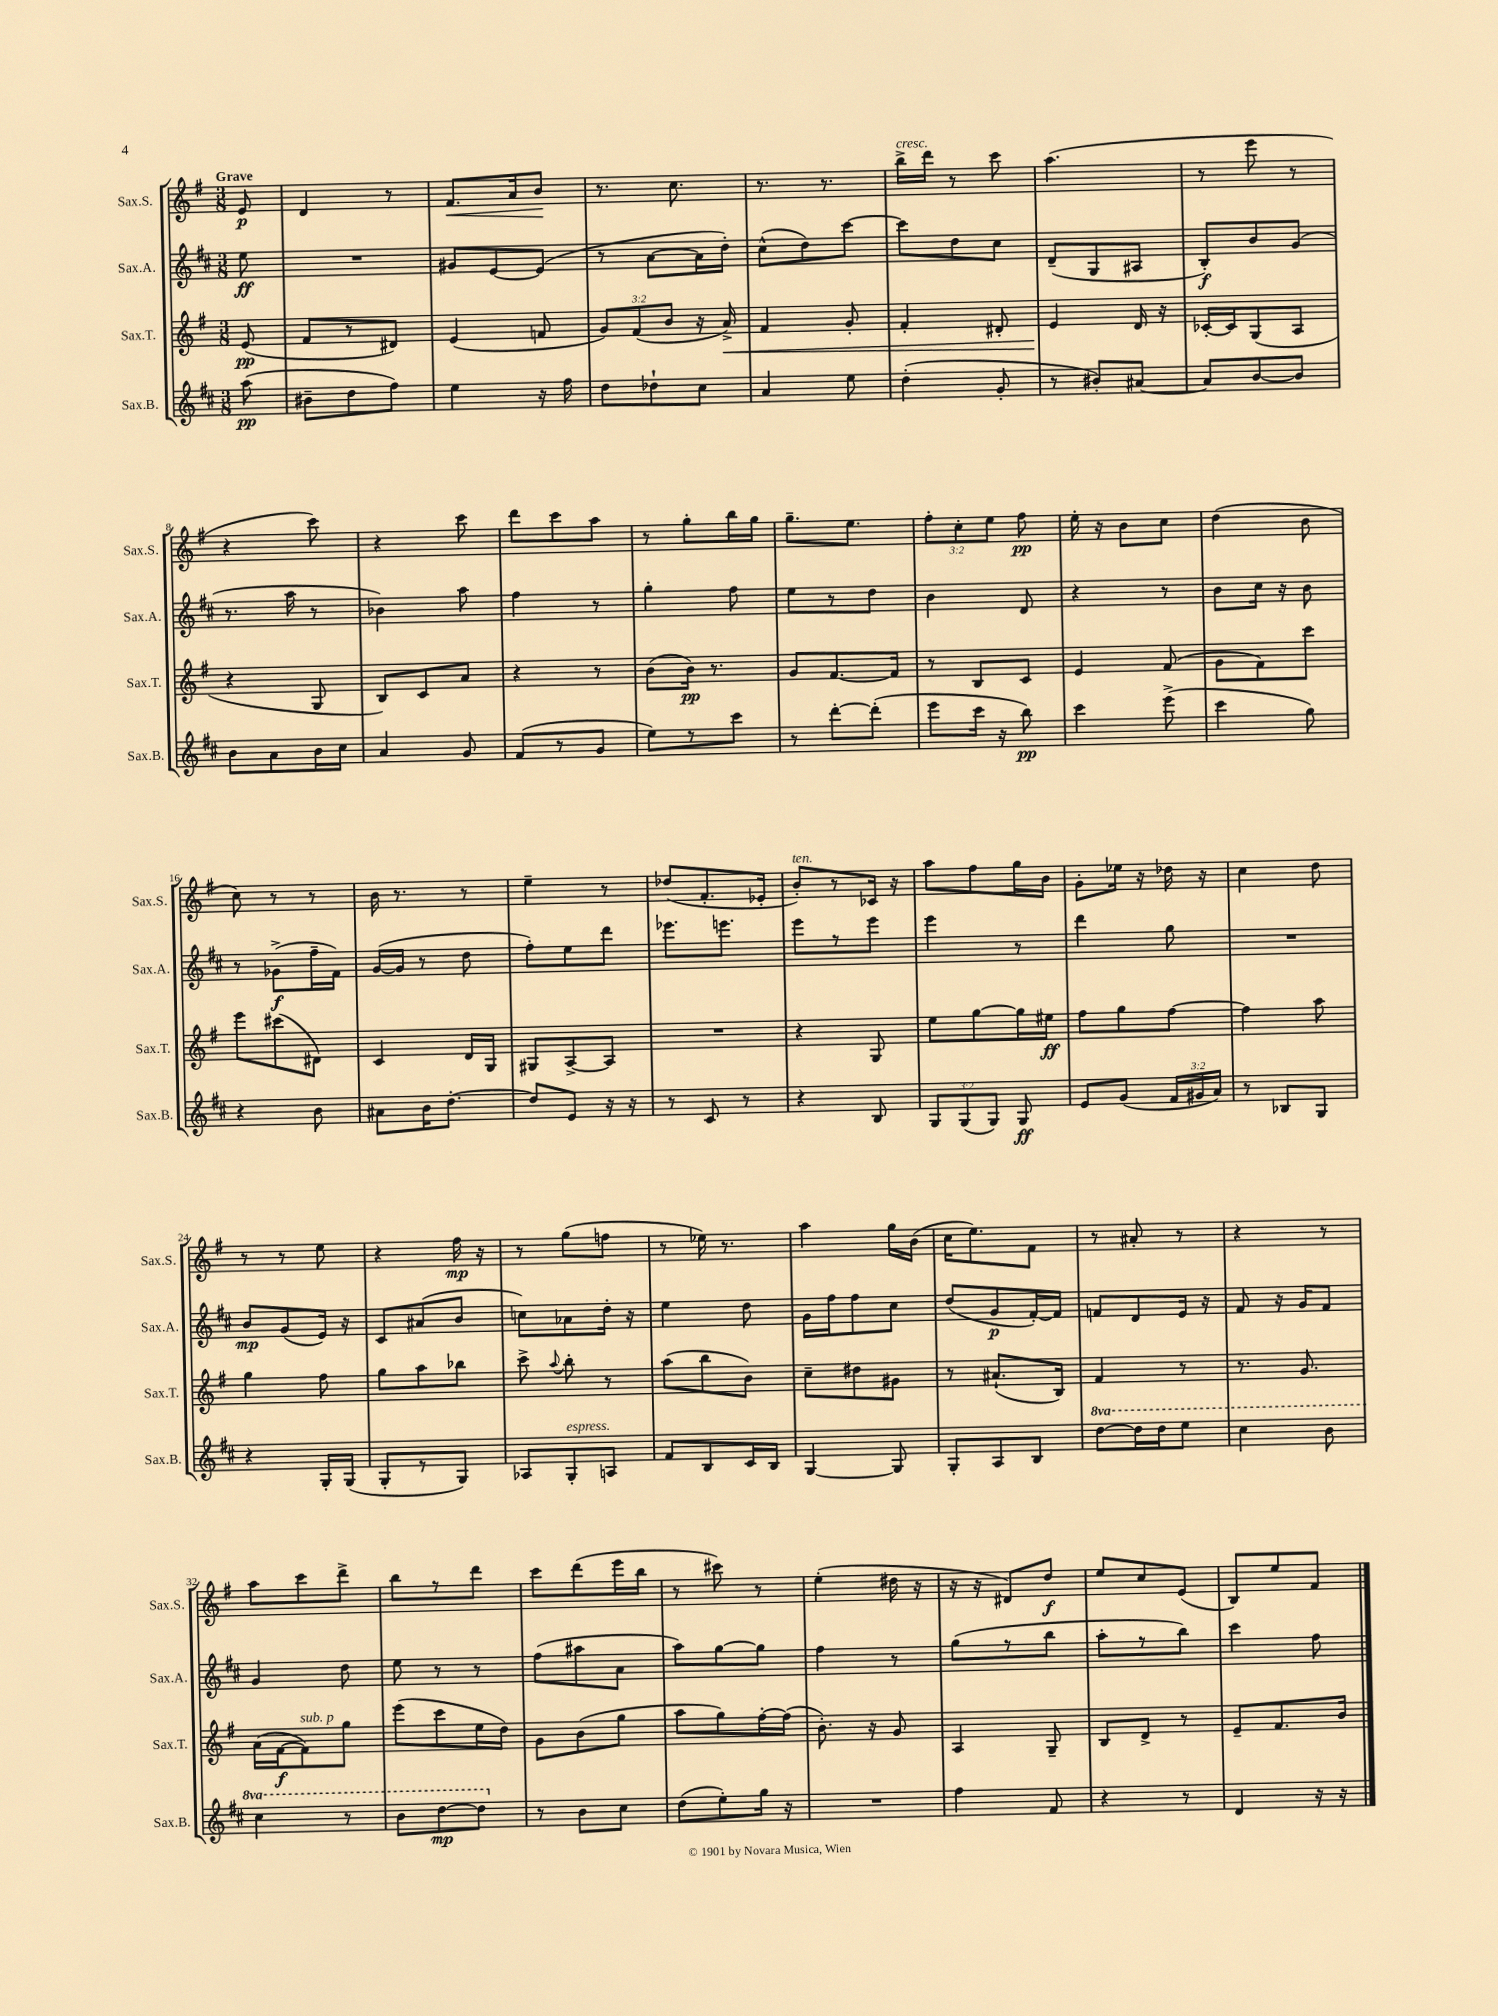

**kern	**kern	**kern	**kern
*staff4	*staff3	*staff2	*staff1
*clefG2	*clefG2	*clefG2	*clefG2
*k[f#c#]	*k[f#]	*k[f#c#]	*k[f#]
*M3/8	*M3/8	*M3/8	*M3/8
(8aa	(8e	8ee	8e
=	=	=	=
8b#~	8f#	4.r	4d
8dd	8r	.	.
8ff#)	8d#)	.	8r
=	=	=	=
4ee	(4e	8g#	8.f#
.	.	[8e	.
.	.	.	16a
16r	8f	(8e]	8b
16ff#	.	.	.
=	=	=	=
8dd	12g)	8r	8.r
.	(12f#	.	.
8dd-`	.	[8a	.
.	12b	.	.
.	.	.	8.cc
8cc#	16r	16a]	.
.	16a^)	16dd')	.
=	=	=	=
4a	4f#	(8cc#^^	8.r
.	.	8dd)	.
.	.	.	8.r
8ee	8g'	[8ccc#	.
=	=	=	=
(4dd'	4f#'	8ccc#]	16bb^
.	.	.	16ddd
.	.	8dd	8r
8g'	8d#'	8cc#	8ccc
=	=	=	=
8r	4e	(8d~	(4.aa
8b#')	.	8G	.
[8a#	16d	8A#	.
.	16r	.	.
=	=	=	=
8a#]	[16c-'	8B')	8r
.	16c-]	.	.
[8b	(8G	8b	8eee
8b]	8A	(8g	8r
=	=	=	=
8b	4r	8.r	4r
8a	.	.	.
.	.	16aa	.
16b	8G	8r	8ccc)
16cc#	.	.	.
=	=	=	=
4a	8B)	4b-)	4r
.	8c	.	.
8g	8a	8aa	8ccc
=	=	=	=
(8f#	4r	4ff#	8ddd
8r	.	.	8ccc
8g	8r	8r	8aa
=	=	=	=
8ee)	(8b	4gg'	8r
8r	16b)	.	8gg'
.	8.r	.	.
8ccc#	.	8ff#	16bb
.	.	.	16gg
=	=	=	=
8r	8g	8ee	8.gg~
[8ddd'	[8.f#	8r	.
.	.	.	8.ee
(8ddd']	.	8dd	.
.	16f#]	.	.
=	=	=	=
8eee	8r	4b	12ff#'
.	.	.	12cc'
16ccc#	8B	.	.
.	.	.	12ee
16r	.	.	.
8bb)	8c	8d	8ff#
=	=	=	=
4ccc#	4e	4r	16ee'
.	.	.	16r
.	.	.	8b
(8eee^	(8f#	8r	8cc
=	=	=	=
4ccc#	8g	8b	(4dd
.	8f#)	16cc#	.
.	.	16r	.
8gg)	8ccc	8b	8b
=	=	=	=
4r	8eee	8r	8cc)
.	(8ccc#	(8g-^	8r
8b	8d#)	16ff#~	8r
.	.	16f#)	.
=	=	=	=
8a#	4c	([16g	16b
.	.	16g]	8.r
16b	.	8r	.
[8.dd'	.	.	.
.	16d	8dd	8r
.	16G	.	.
=	=	=	=
8dd]	8G#	8ff#')	4ee~
8e	[8A^	8ee	.
16r	8A]	8ddd	8r
16r	.	.	.
=	=	=	=
8r	4.r	8.eee-	(8dd-
8c#	.	.	8.f#'
.	.	8.eee	.
8r	.	.	.
.	.	.	16e-'
=	=	=	=
4r	4r	8eee	8b')
.	.	8r	8r
8B	8G	8eee	16c-
.	.	.	16r
=	=	=	=
12G	8ee	4eee	8aa
(12G	.	.	.
.	[8gg	.	8ff#
12G)	.	.	.
8G	16gg]	8r	16gg
.	16ee#	.	16b
=	=	=	=
8e	8ff#	4ddd	8g'
(8g	8gg	.	16ee-
.	.	.	16r
24f#	[8ff#	8gg	16dd-
24g#	.	.	.
.	.	.	16r
24a)	.	.	.
=	=	=	=
8r	4ff#]	4.r	4cc
8B-	.	.	.
8G	8aa	.	8dd
=	=	=	=
4r	4gg	8b	8r
.	.	(8g	8r
16G'	8ff#	16e)	8ee
(16G	.	16r	.
=	=	=	=
8G'	8gg	8c#	4r
8r	8aa	(8a#	.
8G)	8bb-	8b	16ff#
.	.	.	16r
=	=	=	=
8A-	8ccc^	8cc)	8r
.	8qqaa	.	.
8G'	8bb'	8a-	(8gg
8A	8r	16dd'	8ff
.	.	16r	.
=	=	=	=
8f#	(8aa	4ee	8r
8B	8bb	.	16ee-)
.	.	.	8.r
16c#	8b)	8dd	.
16B	.	.	.
=	=	=	=
[4G	8cc~	16g	4aa
.	.	16ff#	.
.	8dd#	8ff#	.
8G]	8g#	8cc#	16gg
.	.	.	(16b
=	=	=	=
8G'	8r	(8dd	16cc
.	.	.	8.ee)
8A	(8.a#`	8g	.
8B	.	[16f#')	8f#
.	16B)	16f#]	.
=	=	=	=
[8ddd	4f#	8f	8r
16ddd]	.	8d	8a#'
16ddd	.	.	.
8eee	8r	16e	8r
.	.	16r	.
=	=	=	=
4ccc#	8.r	8f#	4r
.	.	16r	.
.	8.g	16g	.
8bb	.	8f#	8r
=	=	=	=
4ccc#	(16a	4g	8aa
.	[16f#	.	.
.	8f#])	.	8ccc
8r	8gg	8dd	8ddd^
=	=	=	=
8bb	(8eee	8ee	8bb
[8ddd	8ccc	8r	8r
8ddd]	16ee	8r	8ddd
.	16dd)	.	.
=	=	=	=
8r	8g	(8ff#	8ccc
8b	(8b	8aa#	(8ddd
8cc#	8gg	8a	16eee
.	.	.	16bb
=	=	=	=
(8dd	8aa	8aa)	8r
8ee')	8gg)	[8gg	8ccc#)
16gg	[16ff#'	8gg]	8r
16r	(16ff#]	.	.
=	=	=	=
4.r	8.b')	4ff#	(4ee'
.	16r	.	.
.	8g	8r	16dd#
.	.	.	16r
=	=	=	=
4ff#	4A	(8gg	16r
.	.	.	16r
.	.	8r	8d#)
8f#	8G~	8bb	8dd
=	=	=	=
4r	8B	8aa'	8ee
.	8d^	8r	8cc
8r	8r	8bb)	(8e
=	=	=	=
4d	8e~	4ccc#	8B)
.	8.f#	.	8ee
16r	.	8ff#	8f#
16r	16b	.	.
==	==	==	==
*-	*-	*-	*-
